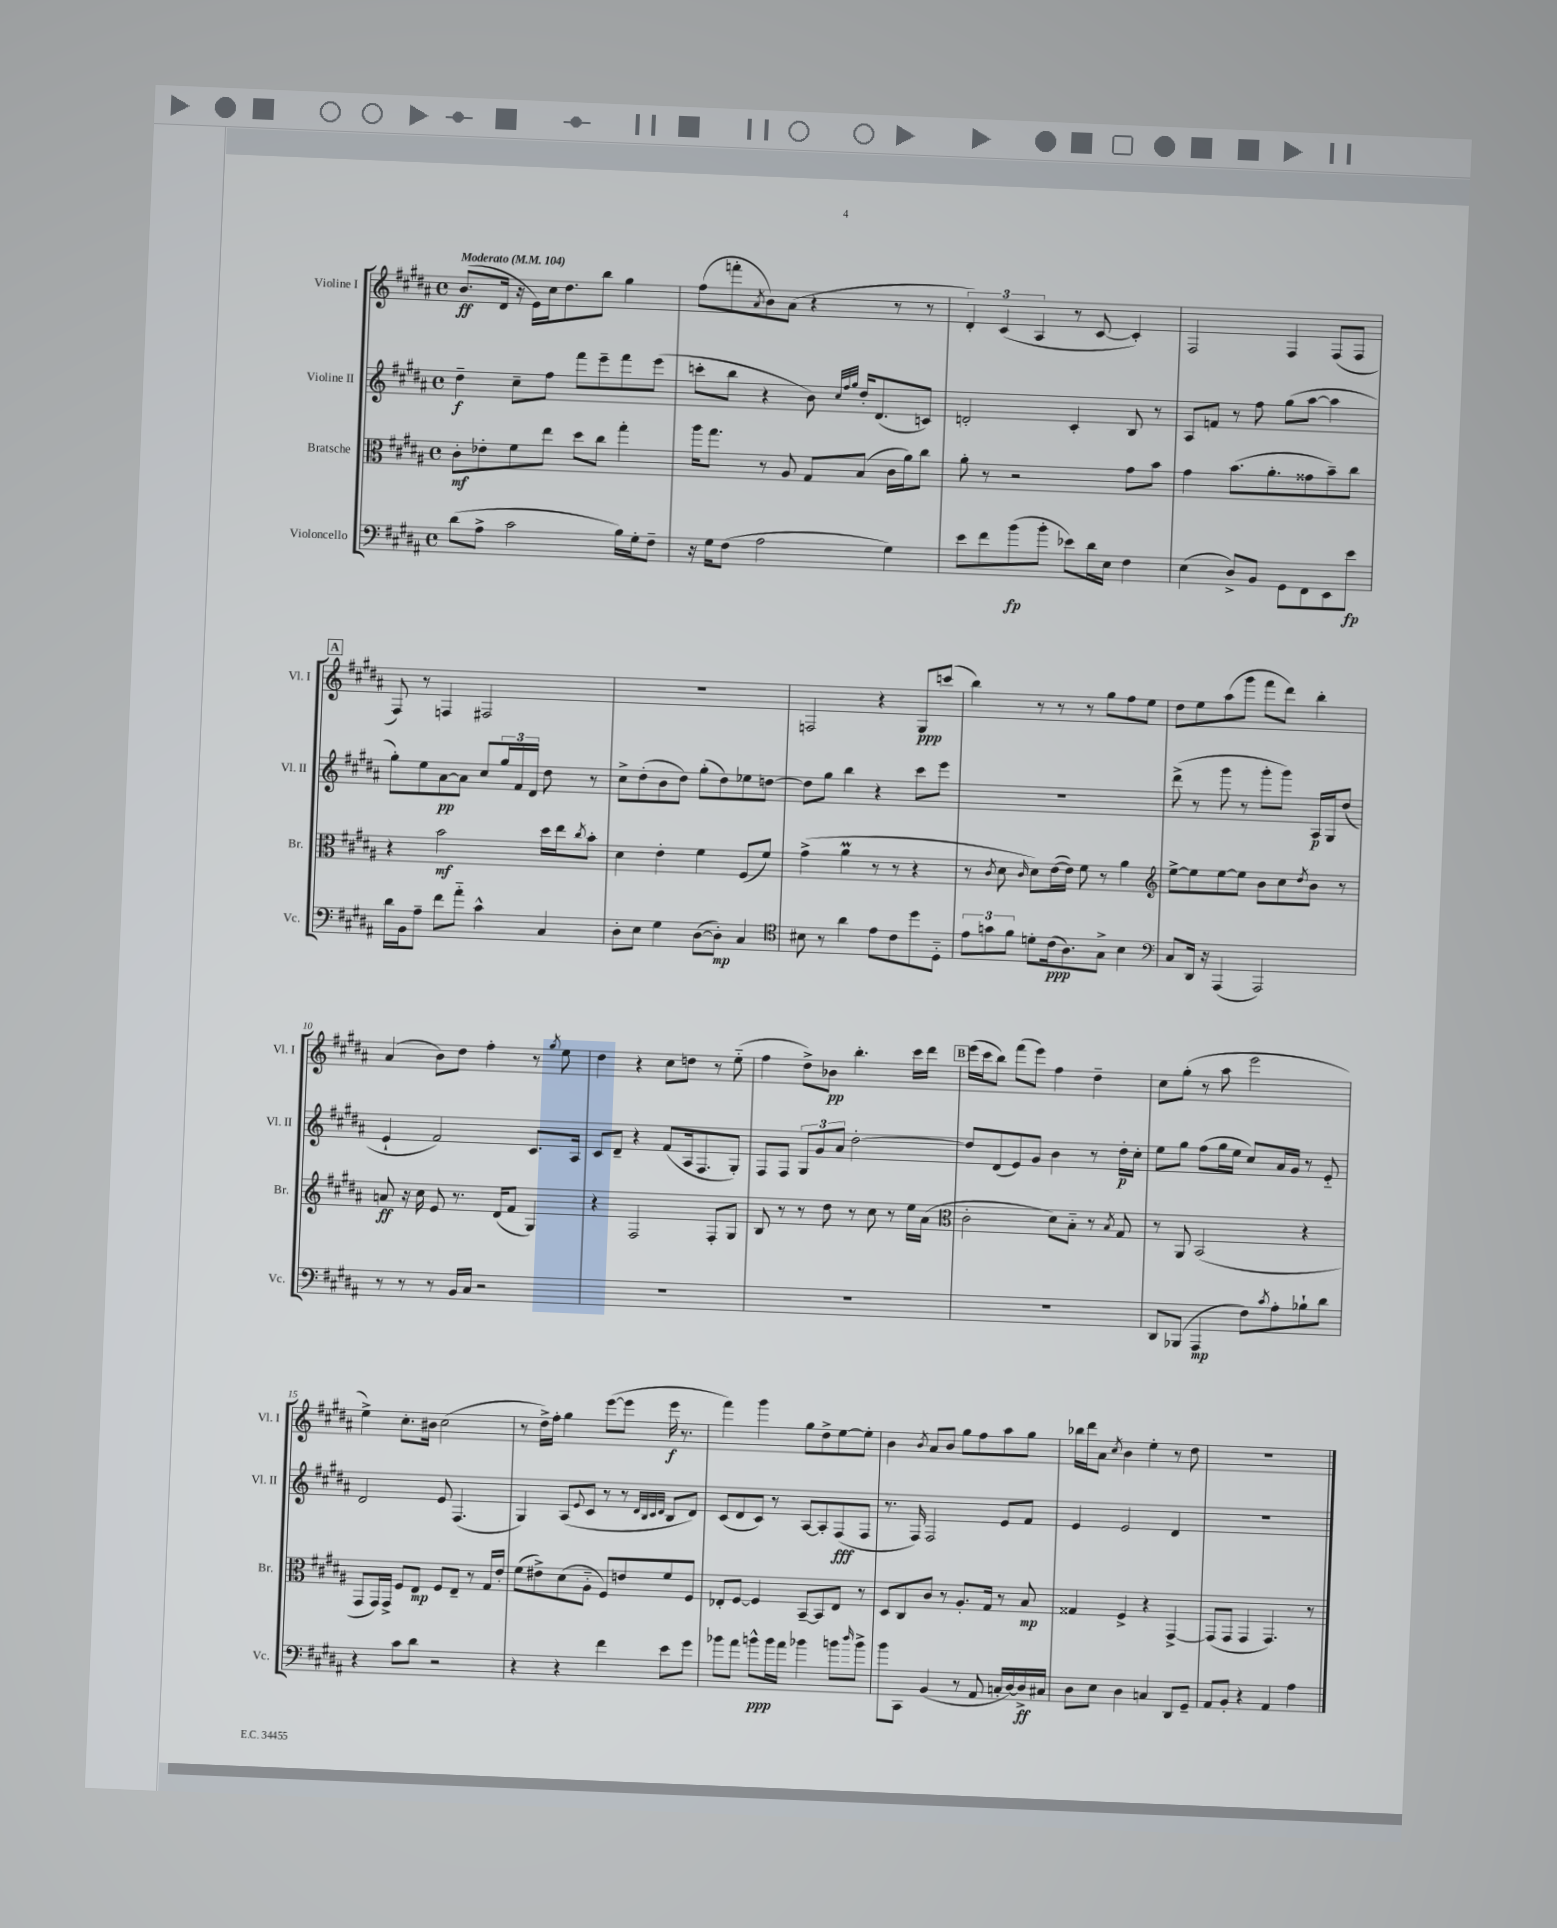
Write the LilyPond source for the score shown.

<<
\new StaffGroup <<
\new Staff = "s0" \with { instrumentName = "Violine I" shortInstrumentName = "Vl. I" } {
    \clef treble \key b \major \defaultTimeSignature \time 4/4 \tempo "Moderato" 4 = 104
    b'8.\ff( dis'16 r16 e'16) cis''16 dis''8. b''8 gis''4 |
    fis''8( f'''8-. \acciaccatura { ais'8 } b'8) ais'8( r4 r8 r8 |
    \tuplet 3/2 { dis'4-.) cis'4( ais4 } r8 cis'8~ cis'4-.) |
    fis2 fis4 fis8( fis8 |
    \mark \markup { \box "A" } fis8) r8 f4 fis2 |
    R1 |
    f2 r4 gis8\ppp c'''8( |
    b''4) r8 r8 r8 gis''8 fis''8 e''8 |
    dis''8 e''8 ais''8( gis'''8 fis'''8 dis'''8) b''4-. |
    ais'4( b'8) dis''8 fis''4-. r8 \acciaccatura { gis''8 } e''8 |
    dis''4 r4 cis''8 d''8 r8 e''8-_( |
    fis''4 dis''8->) bes'8\pp b''4.-. cis'''16 dis'''16 |
    \mark \markup { \box "B" } e'''16( cis'''16 b''8) fis'''8( e'''8) fis''4 dis''4-- |
    cis''8 gis''8-.( r8 ais''8 e'''2 |
    e''4->) cis''8.-. bis'16 cis''2( |
    r8 dis''16->) fis''16-. gis''4 e'''8~( e'''8 e'''16\f r8. |
    fis'''4) gis'''4 gis''8 dis''8-> e''8~ e''8-. |
    b'4 \acciaccatura { b'8 } ais'8 b'8 gis''8 fis''8 ais''8 gis''8 |
    bes''16 dis'''16 ais'8 \acciaccatura { cis''8 } b'4 e''4-. r8 dis''8 |
    R1 \bar "|." |
}
\new Staff = "s1" \with { instrumentName = "Violine II" shortInstrumentName = "Vl. II" } {
    \clef treble \key b \major \defaultTimeSignature \time 4/4
    dis''4--\f cis''8-- fis''8 fis'''8 e'''8-- fis'''8 e'''8( |
    c'''8-. b''8 r4 b'8) \grace { cis''32 fis''32 gis''32 } dis''16-. dis'8.( c'8) |
    d'2-. cis'4-. b8 r8 |
    ais8 f'8 r8 fis''8 gis''8( ais''8~ ais''4 |
    \mark \markup { \box "A" } gis''8-.) e''8 ais'8~\pp ais'8 cis''8 \tuplet 3/2 { gis''16 fis'16 dis'16 } dis''8 r8 |
    cis''8-> dis''8-.( b'8 dis''8) gis''8-.( dis''8) ees''8 d''8~ |
    d''8 gis''8 b''4 r4 cis'''8 e'''8 |
    R1 |
    dis'''8->( r8 gis'''8 r8 gis'''8-. gis'''8) ais16\p gis16 dis''8( |
    e'4-! fis'2) cis'8. ais16 |
    cis'8 dis'8-- r4 fis'8( ais16 fis8. gis8-.) |
    fis8 fis8 \tuplet 3/2 { gis8 gis'8 ais'8 } dis''2~-. |
    \mark \markup { \box "B" } dis''8 dis'8( e'8) gis'8 b'4 r8 dis''16-.\p cis''16-. |
    e''8 gis''8 fis''8( gis''16 e''16 cis''8) ais'16 gis'16 r8 e'8-_ |
    dis'2 e'8 fis4.( |
    gis4) ais8( \appoggiatura { e'8 } cis'8 r8 r8 \grace { dis'32 b32 cis'32 dis'32 } b8 dis'8) |
    cis'8( dis'8 cis'8) r8 ais8~ ais8-. fis8\fff( fis8 |
    r8. fis16) fis2 e'8 fis'8 |
    e'4 e'2 dis'4 |
    R1 \bar "|." |
}
\new Staff = "s2" \with { instrumentName = "Bratsche" shortInstrumentName = "Br." } {
    \clef alto \key b \major \defaultTimeSignature \time 4/4
    cis'8-.\mf ees'8-. fis'8 e''8 dis''8 cis''8 gis''4-. |
    ais''16 gis''8. r8 ais8 gis8 b8( cis'16 ais'16) cis''8 |
    ais'8-. r8 r2 gis'8 b'8 |
    gis'4 b'8.( ais'8.-. gisis'8 b'8--) cis''8 |
    \mark \markup { \box "A" } r4 b'2\mf dis''16 e''16 \acciaccatura { cis''8 } b'8-. |
    dis'4 e'4-. fis'4 fis8( fis'8) |
    gis'4->( ais'4\prall r8 r8 r4 |
    r8 \acciaccatura { cis'8 } dis'8 \grace { cis'16 } dis'8) e'16~( e'16) fis'8 r8 ais'4 |
    \clef treble e''8~-> e''8 e''8~ e''8 b'8 cis''8 \acciaccatura { dis''8 } b'8 r8 |
    a'8\ff r16 cis''16 e'8 r8. dis'16( fis'8 gis4) |
    r4 fis2 fis8-. gis8 |
    b8 r8 r8 dis''8 r8 cis''8 r8 e''16 ais'16( |
    \mark \markup { \box "B" } \clef alto cis'2-. dis'8) b8-_ r8 \acciaccatura { b8 } gis8 |
    r8 ais,8 b,2( r4 |
    gis,8 gis,16) gis,16-> fis8 e8\mp fis8 e8-- r8 gis16 e'16-. |
    fis'8( eis'8->) dis'8( ais8-_ fis8) e'8 fis'8 fis8 |
    ees8-. fis8~ fis4 b,8~-- b,8 ees8 r8 |
    dis8 cis8 cis'8 r8 ais8.-. gis16 r8 b8\mp |
    gisis4 fis4-> r4 gis,4~-> |
    gis,8( gis,8 gis,4 gis,4.) r8 \bar "|." |
}
\new Staff = "s3" \with { instrumentName = "Violoncello" shortInstrumentName = "Vc." } {
    \clef bass \key b \major \defaultTimeSignature \time 4/4
    dis'8( ais8-> cis'2 b16) gis16-. fis8-- |
    r16 gis16 fis8( ais2 gis4) |
    e'8 fis'8 b'8\fp( b'8-. ees'8) dis'16 e16 fis4 |
    e4( dis8->) b,8 gis,8 fis,8 e,8 e'8\fp |
    \mark \markup { \box "A" } dis'16 b,16 ais8-- fis'8 ais'8-_ cis'4-^ cis4 |
    dis8-. e8 gis4 dis8~( dis8-.\mp) cis4 |
    \clef tenor bis8 r8 ais'4 e'8 cis'8 dis''8 dis8-_ |
    \tuplet 3/2 { e'8 g'8 fis'8 } d'8-. cis'16\ppp( ais8.) gis8-> b4 |
    \clef bass cis8 dis,16 r16 ais,,4( ais,,2) |
    r8 r8 r8 b,16 cis16 r2 |
    R1 |
    R1 |
    \mark \markup { \box "B" } R1 |
    dis,8 bes,,8( ais,,4\mp fis8) \acciaccatura { cis'8 } ais8-. bes8-! dis'8 |
    r4 cis'8 dis'8 r2 |
    r4 r4 fis'4 e'8 gis'8 |
    bes'8 ais'8 b'8-^\ppp b'16 ais'16 bes'4 b'8 \grace { dis''16 } b'8-> |
    b'8 cis,8 b,4( r8 ais,8 c16-. dis16~) dis16->\ff cis16 |
    dis8 e8 dis4 c4 dis,8 gis,8-- |
    ais,8 b,8-. r4 ais,4 ais4 \bar "|." |
}
>>
>>
